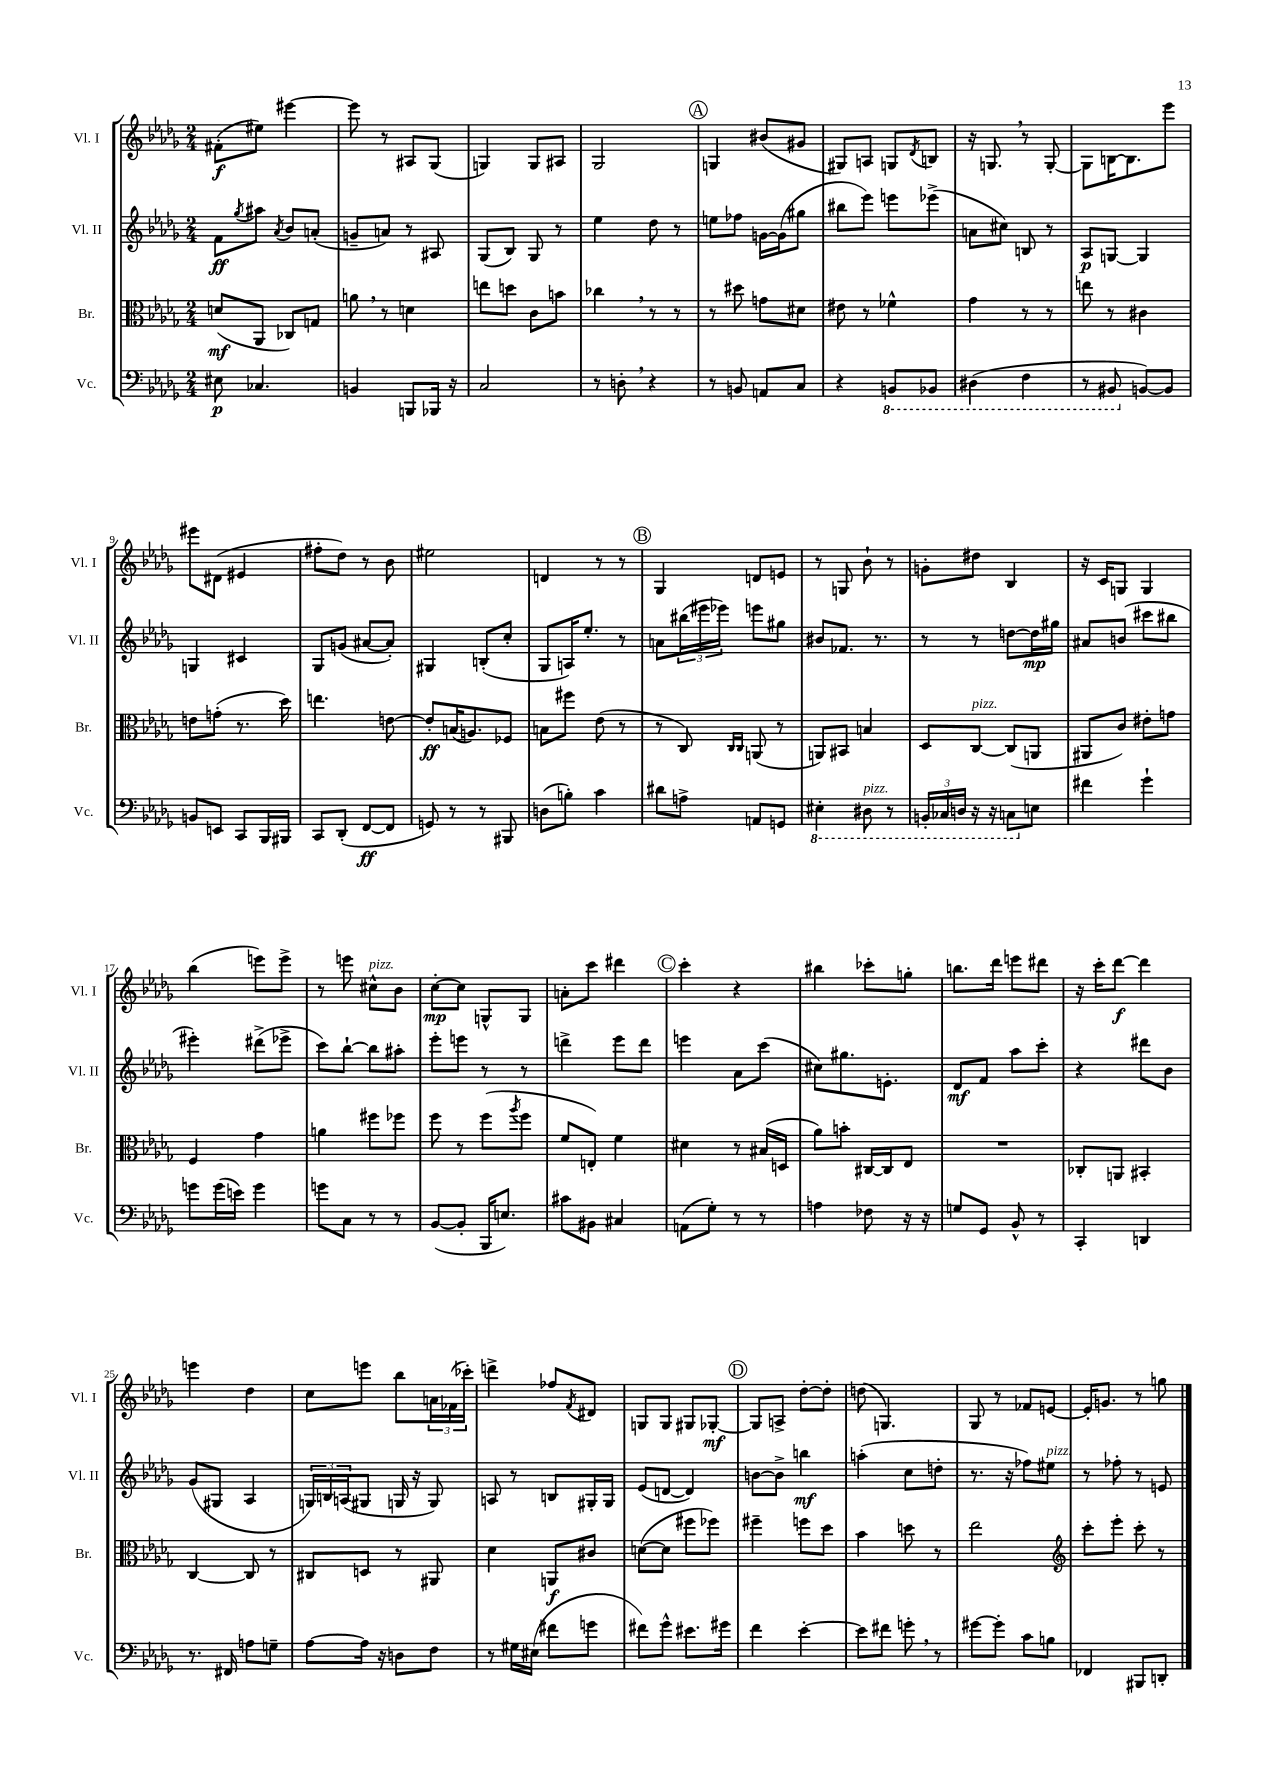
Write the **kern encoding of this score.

**kern	**dynam	**kern	**dynam	**kern	**dynam	**kern	**dynam
*part4	*part4	*part3	*part3	*part2	*part2	*part1	*part1
*staff4	*staff4	*staff3	*staff3	*staff2	*staff2	*staff1	*staff1
*I"Vc.	*	*I"Br.	*	*I"Vl. II	*	*I"Vl. I	*
*I'Vc.	*	*I'Br.	*	*I'Vl. II	*	*I'Vl. I	*
*clefF4	*	*clefC3	*	*clefG2	*	*clefG2	*
*k[b-e-a-d-g-]	*	*k[b-e-a-d-g-]	*	*k[b-e-a-d-g-]	*	*k[b-e-a-d-g-]	*
*M2/4	*	*M2/4	*	*M2/4	*	*M2/4	*
=1	=1	=1	=1	=1	=1	=1	=1
8E#X\	p	(8dn/L	mf	8f\L	ff	(8f#X'\L	f
.	.	.	.	8qgg-/	.	.	.
4.C-X/	.	8AA-/J	.	8aa#X\J	.	8ee#X\J)	.
.	.	.	.	8qa-/	.	.	.
.	.	8C-X/L)	.	8b-/L	.	[4eee#X\	.
.	.	8Gn/J	.	(8an'/J	.	.	.
=2	=2	=2	=2	=2	=2	=2	=2
4BBn/	.	8an,\	.	8gn~/L	.	8eee#\]	.
.	.	8r	.	8an/J)	.	8r	.
8BBBn/L	.	4dn\	.	8r	.	8A#X/L	.
16BBB-X/Jk	.	.	.	8A#X/	.	(8G-/J	.
16r	.	.	.	.	.	.	.
=3	=3	=3	=3	=3	=3	=3	=3
2C/	.	8een\L	.	(8G-/L	.	4Gn/)	.
.	.	8ddn\J	.	8B-/J)	.	.	.
.	.	8c\L	.	8G-/	.	8G/L	.
.	.	8bn\J	.	8r	.	8A#X/J	.
=4	=4	=4	=4	=4	=4	=4	=4
8r	.	4cc-X,\	.	4ee-\	.	2G-/	.
8Dn',\	.	.	.	.	.	.	.
4r	.	8r	.	8dd-\	.	.	.
.	.	8r	.	8r	.	.	.
!!LO:REH:place=s1:t=A
=5	=5	=5	=5	=5	=5	=5	=5
8r	.	8r	.	8een\L	.	4Gn/	.
8BBn/	.	8dd#X\	.	8ff-X\J	.	.	.
8AAn/L	.	8gn\L	.	[16gn\LL	.	(8b#X/L	.
.	.	.	.	(16g\J]	.	.	.
8C/J	.	8d#X\J	.	8gg#X\J	.	8g#X/J	.
=6	=6	=6	=6	=6	=6	=6	=6
4r	.	8e#X\	.	8bb#X\L	.	8G#X/L)	.
.	.	8r	.	8eee-\J)	.	8An/J	.
*8ba	*	*	*	*	*	*	*
8BBBn/L	.	4f-X^^\	.	8eeen\L	.	8Gn/L	.
.	.	.	.	.	.	8qd-/	.
8BBB-X/J	.	.	.	(8eee-X^\J	.	8Bn/J	.
=7	=7	=7	=7	=7	=7	=7	=7
(4DD#X\	.	4g-\	.	8an\L	.	16r	.
.	.	.	.	.	.	8.Gn,/	.
.	.	.	.	8cc#X\J)	.	.	.
4FF\	.	8r	.	8Bn/	.	8r	.
.	.	8r	.	8r	.	[8G'/	.
=8	=8	=8	=8	=8	=8	=8	=8
8r	.	8een\	.	8A-/L	p	8G\L]	.
8BBB#X/	.	8r	.	[8Gn/J	.	[16Bn\K	.
.	.	.	.	.	.	8.B\]	.
*X8ba	*	*	*	*	*	*	*
[8BBn/L)	.	4c#X\	.	4G/]	.	.	.
8BB/J]	.	.	.	.	.	8eee-\J	.
!!LO:LB:g=z
=9	=9	=9	=9	=9	=9	=9	=9
8BBn/L	.	8en\L	.	4Gn/	.	8eee#X\L	.
8EEn/J	.	(8gn'\J	.	.	.	(8d#X\J	.
8CC/L	.	8.r	.	4c#X/	.	4e#X/	.
16BBB-/L	.	.	.	.	.	.	.
16BBB#X/JJ	.	16dd-\)	.	.	.	.	.
=10	=10	=10	=10	=10	=10	=10	=10
8CC/L	.	4.een\	.	8G-/L	.	8ff#X'\L	.
(8DD-'/J	.	.	.	(8gn/J	.	8dd-\J)	.
[8FF/L	ff	.	.	[8a#X/L	.	8r	.
8FF/J]	.	[8en\	.	8a#'/J])	.	8b-\	.
=11	=11	=11	=11	=11	=11	=11	=11
8GGn/)	.	8e'/L]	ff	4G#X/	.	2ee#X\	.
8r	.	(16Bn/K	.	.	.	.	.
.	.	8.An/)	.	.	.	.	.
8r	.	.	.	(8Bn'/L	.	.	.
8BBB#X/	.	8F-X/J	.	8cc'/J	.	.	.
=12	=12	=12	=12	=12	=12	=12	=12
(8Dn\L	.	8Bn\L	.	8G-/L	.	4dn/	.
8Bn'\J)	.	8ff#X\J	.	16An/K)	.	.	.
.	.	.	.	8.ee-'/J	.	.	.
4c\	.	(8e-\	.	.	.	8r	.
.	.	8r	.	8r	.	8r	.
!!LO:REH:place=s1:t=B
=13	=13	=13	=13	=13	=13	=13	=13
8d#X\L	.	8r	.	8an\L	.	4G-/	.
8An^\J	.	8C/)	.	(24bb#X\L	.	.	.
.	.	.	.	24eee#X\	.	.	.
.	.	.	.	24eee-X\JJ)	.	.	.
.	.	16qqC/LL	.	.	.	.	.
.	.	16qqC/JJ	.	.	.	.	.
8AAn/L	.	(8AAn/	.	8eeen\L	.	8dn/L	.
8GGn/J	.	8r	.	8gg#X\J	.	8en/J	.
=14	=14	=14	=14	=14	=14	=14	=14
*8ba	*	*	*	*	*	*	*
4EE#X'\	.	8AAn/L)	.	8b#X/L	.	8r	.
.	.	8BB#X/J	.	8.f-X/J	.	8Gn/	.
!LO:TX:a:i:t=pizz.	!	!	!	!	!	!	!
8DD#X\	.	4Bn/	.	.	.	8b-`\	.
.	.	.	.	8.r	.	.	.
8r	.	.	.	.	.	8r	.
=15	=15	=15	=15	=15	=15	=15	=15
24BBBn'/LL	.	8D-/L	.	8r	.	8gn'\L	.
24CC-X/	.	.	.	.	.	.	.
24DDn/JJ	.	.	.	.	.	.	.
!	!	!LO:TX:a:i:t=pizz.	!	!	!	!	!
16r	.	[8C/J	.	8r	.	8dd#X\J	.
16r	.	.	.	.	.	.	.
8CCn\L	.	(8C/L]	.	[8ddn\L	.	4B-/	.
*X8ba	*	*	*	*	*	*	*
8En\J	.	8AAn/J	.	16dd\L]	mp	.	.
.	.	.	.	16gg#X\JJ	.	.	.
=16	=16	=16	=16	=16	=16	=16	=16
4f#X\	.	8AA#X/L	.	8a#X/L	.	16r	.
.	.	.	.	.	.	16c/KL	.
.	.	8c/J)	.	(8bn/J	.	8Gn/J	.
4g-`\	.	8e#X'\L	.	8ccc#X\L	.	4G/	.
.	.	8gn\J	.	8bb#X\J	.	.	.
!!LO:LB:g=z
=17	=17	=17	=17	=17	=17	=17	=17
8gn\L	.	4F/	.	4eee#X'\)	.	(4bb-\	.
(16g\L	.	.	.	.	.	.	.
16en\JJ)	.	.	.	.	.	.	.
4g\	.	4g-\	.	(8ddd#X^\L	.	8eeen\L)	.
.	.	.	.	8eee-X^\J	.	8eee^\J	.
=18	=18	=18	=18	=18	=18	=18	=18
8gn\L	.	4an\	.	8ccc\L)	.	8r	.
8C\J	.	.	.	[8bb-`\J	.	8eeen\	.
!	!	!	!	!	!	!LO:TX:a:i:t=pizz.	!
8r	.	8ff#X\L	.	8bb-\L]	.	8cc#X^^\L	.
8r	.	8ff-X\J	.	8aa#X'\J	.	8b-\J	.
=19	=19	=19	=19	=19	=19	=19	=19
([8BB-/L	.	8ff\	.	8eee-'\L	.	[8cc'\L	mp
8BB-'/J]	.	8r	.	8eeen\J	.	8cc\J]	.
16BBB-/KL	.	(8ff\L	.	8r	.	8Gn^^/L	.
8.En/J)	.	.	.	.	.	.	.
.	.	8qaa-/	.	.	.	.	.
.	.	8ff\J	.	8r	.	8G/J	.
=20	=20	=20	=20	=20	=20	=20	=20
8c#X\L	.	8f/L	.	4dddn^\	.	8an'\L	.
8BB#X\J	.	8En'/J)	.	.	.	8ccc\J	.
4C#X/	.	4f\	.	8eee-\L	.	4ddd#X\	.
.	.	.	.	8ddd\J	.	.	.
!!LO:REH:place=s1:t=C
=21	=21	=21	=21	=21	=21	=21	=21
(8AAn\L	.	4d#X\	.	4eeen\	.	4ccc'\	.
8G-'\J)	.	.	.	.	.	.	.
8r	.	8r	.	8a-\L	.	4r	.
8r	.	(16B#X/LL	.	(8ccc\J	.	.	.
.	.	16Dn/JJ	.	.	.	.	.
=22	=22	=22	=22	=22	=22	=22	=22
4An\	.	8a-\L)	.	8cc#X\L)	.	4bb#X\	.
.	.	8bn'\J	.	8.gg#X\	.	.	.
8F-X\	.	[16C#X/LL	.	.	.	8ccc-X'\L	.
.	.	16C#/J]	.	8.en'\J	.	.	.
16r	.	8E-/J	.	.	.	8ggn'\J	.
16r	.	.	.	.	.	.	.
=23	=23	=23	=23	=23	=23	=23	=23
8Gn/L	.	2r	.	8d-/L	mf	8.bbn\L	.
8GG-/J	.	.	.	8f/J	.	.	.
.	.	.	.	.	.	16ddd-\Jk	.
8BB-^^/	.	.	.	8aa-\L	.	8eeen\L	.
8r	.	.	.	8ccc'\J	.	8ddd#X\J	.
=24	=24	=24	=24	=24	=24	=24	=24
4CC'/	.	8C-X'/L	.	4r	.	16r	.
.	.	.	.	.	.	16ccc'\KL	.
.	.	8AAn/J	.	.	.	[8ddd-\J	f
4DDn/	.	4BB#X'/	.	8ddd#X\L	.	4ddd-\]	.
.	.	.	.	8b-\J	.	.	.
!!LO:LB:g=z
=25	=25	=25	=25	=25	=25	=25	=25
8.r	.	[4C/	.	(8g-/L	.	4eeen\	.
.	.	.	.	8G#X/J	.	.	.
16FF#X/	.	.	.	.	.	.	.
8An\L	.	8C/]	.	4A-/	.	4dd-\	.
8Gn~\J	.	8r	.	.	.	.	.
=26	=26	=26	=26	=26	=26	=26	=26
[8A-\L	.	8C#X/L	.	24Gn/LL)	.	8cc\L	.
.	.	.	.	24Bn/	.	.	.
.	.	.	.	(24An/J	.	.	.
16A-\Jk]	.	8Dn/J	.	8G#X/J	.	8eeen\J	.
16r	.	.	.	.	.	.	.
8Dn\L	.	8r	.	16Gn/	.	8bb-\L	.
.	.	.	.	16r	.	.	.
8F\J	.	8AA#X/	.	8G/)	.	24an\L	.
.	.	.	.	.	.	(24f-X\	.
.	.	.	.	.	.	24ccc-X'\JJ)	.
=27	=27	=27	=27	=27	=27	=27	=27
8r	.	4d-\	.	8An/	.	4dddn^\	.
16G#X\LL	.	.	.	8r	.	.	.
(16E#X\JJ	.	.	.	.	.	.	.
8f#X\L	.	8AAn/L	f	8Bn/L	.	8ff-X/L	.
.	.	.	.	.	.	8qf/	.
8gn\J	.	8c#X/J	.	16G#X'/L	.	8d#X/J	.
.	.	.	.	16G#/JJ	.	.	.
=28	=28	=28	=28	=28	=28	=28	=28
8f#X\L)	.	([8dn\L	.	(8e-/L	.	8Gn/L	.
8g-^^\J	.	8d\J]	.	[8dn/J	.	8G/J	.
8.e#X\L	.	8ff#X\L	.	4d/])	.	8G#X/L	.
.	.	8ff-X\J)	.	.	.	[8G-X'/J	mf
16g#X\Jk	.	.	.	.	.	.	.
!!LO:REH:place=s1:t=D
=29	=29	=29	=29	=29	=29	=29	=29
4f\	.	4ff#X~\	.	[8bn\L	.	8G-/L]	.
.	.	.	.	8b^\J]	.	8An^/J	.
[4e-'\	.	8ffn\L	.	4bbn\	mf	[8dd-'\L	.
.	.	8dd-\J	.	.	.	8dd-'\J]	.
=30	=30	=30	=30	=30	=30	=30	=30
8e-\L]	.	4b-\	.	(4aan'\	.	(8ddn\	.
8f#X\J	.	.	.	.	.	4.Gn/)	.
8gn',\	.	8ddn\	.	8cc\L	.	.	.
8r	.	8r	.	8ddn'\J	.	.	.
=31	=31	=31	=31	=31	=31	=31	=31
[8g#X\L	.	2ee-\	.	8.r	.	8G-/	.
8g#'\J]	.	.	.	.	.	8r	.
.	.	.	.	16r	.	.	.
8c\L	.	.	.	8ff-X\L)	.	8f-X/L	.
!	!	!	!	!LO:TX:a:i:t=pizz.	!	!	!
8Bn\J	.	.	.	8ee#X\J	.	[8en/J	.
=32	=32	=32	=32	=32	=32	=32	=32
*	*	*clefG2	*	*	*	*	*
4FF-X/	.	8ccc'\L	.	8r	.	16e'/KL]	.
.	.	.	.	.	.	8.gn/J	.
.	.	8eee-'\J	.	8ff-X'\	.	.	.
8BBB#X/L	.	8ccc'\	.	8r	.	8r	.
8DDn'/J	.	8r	.	8en/	.	8ggn\	.
==	==	==	==	==	==	==	==
*-	*-	*-	*-	*-	*-	*-	*-
